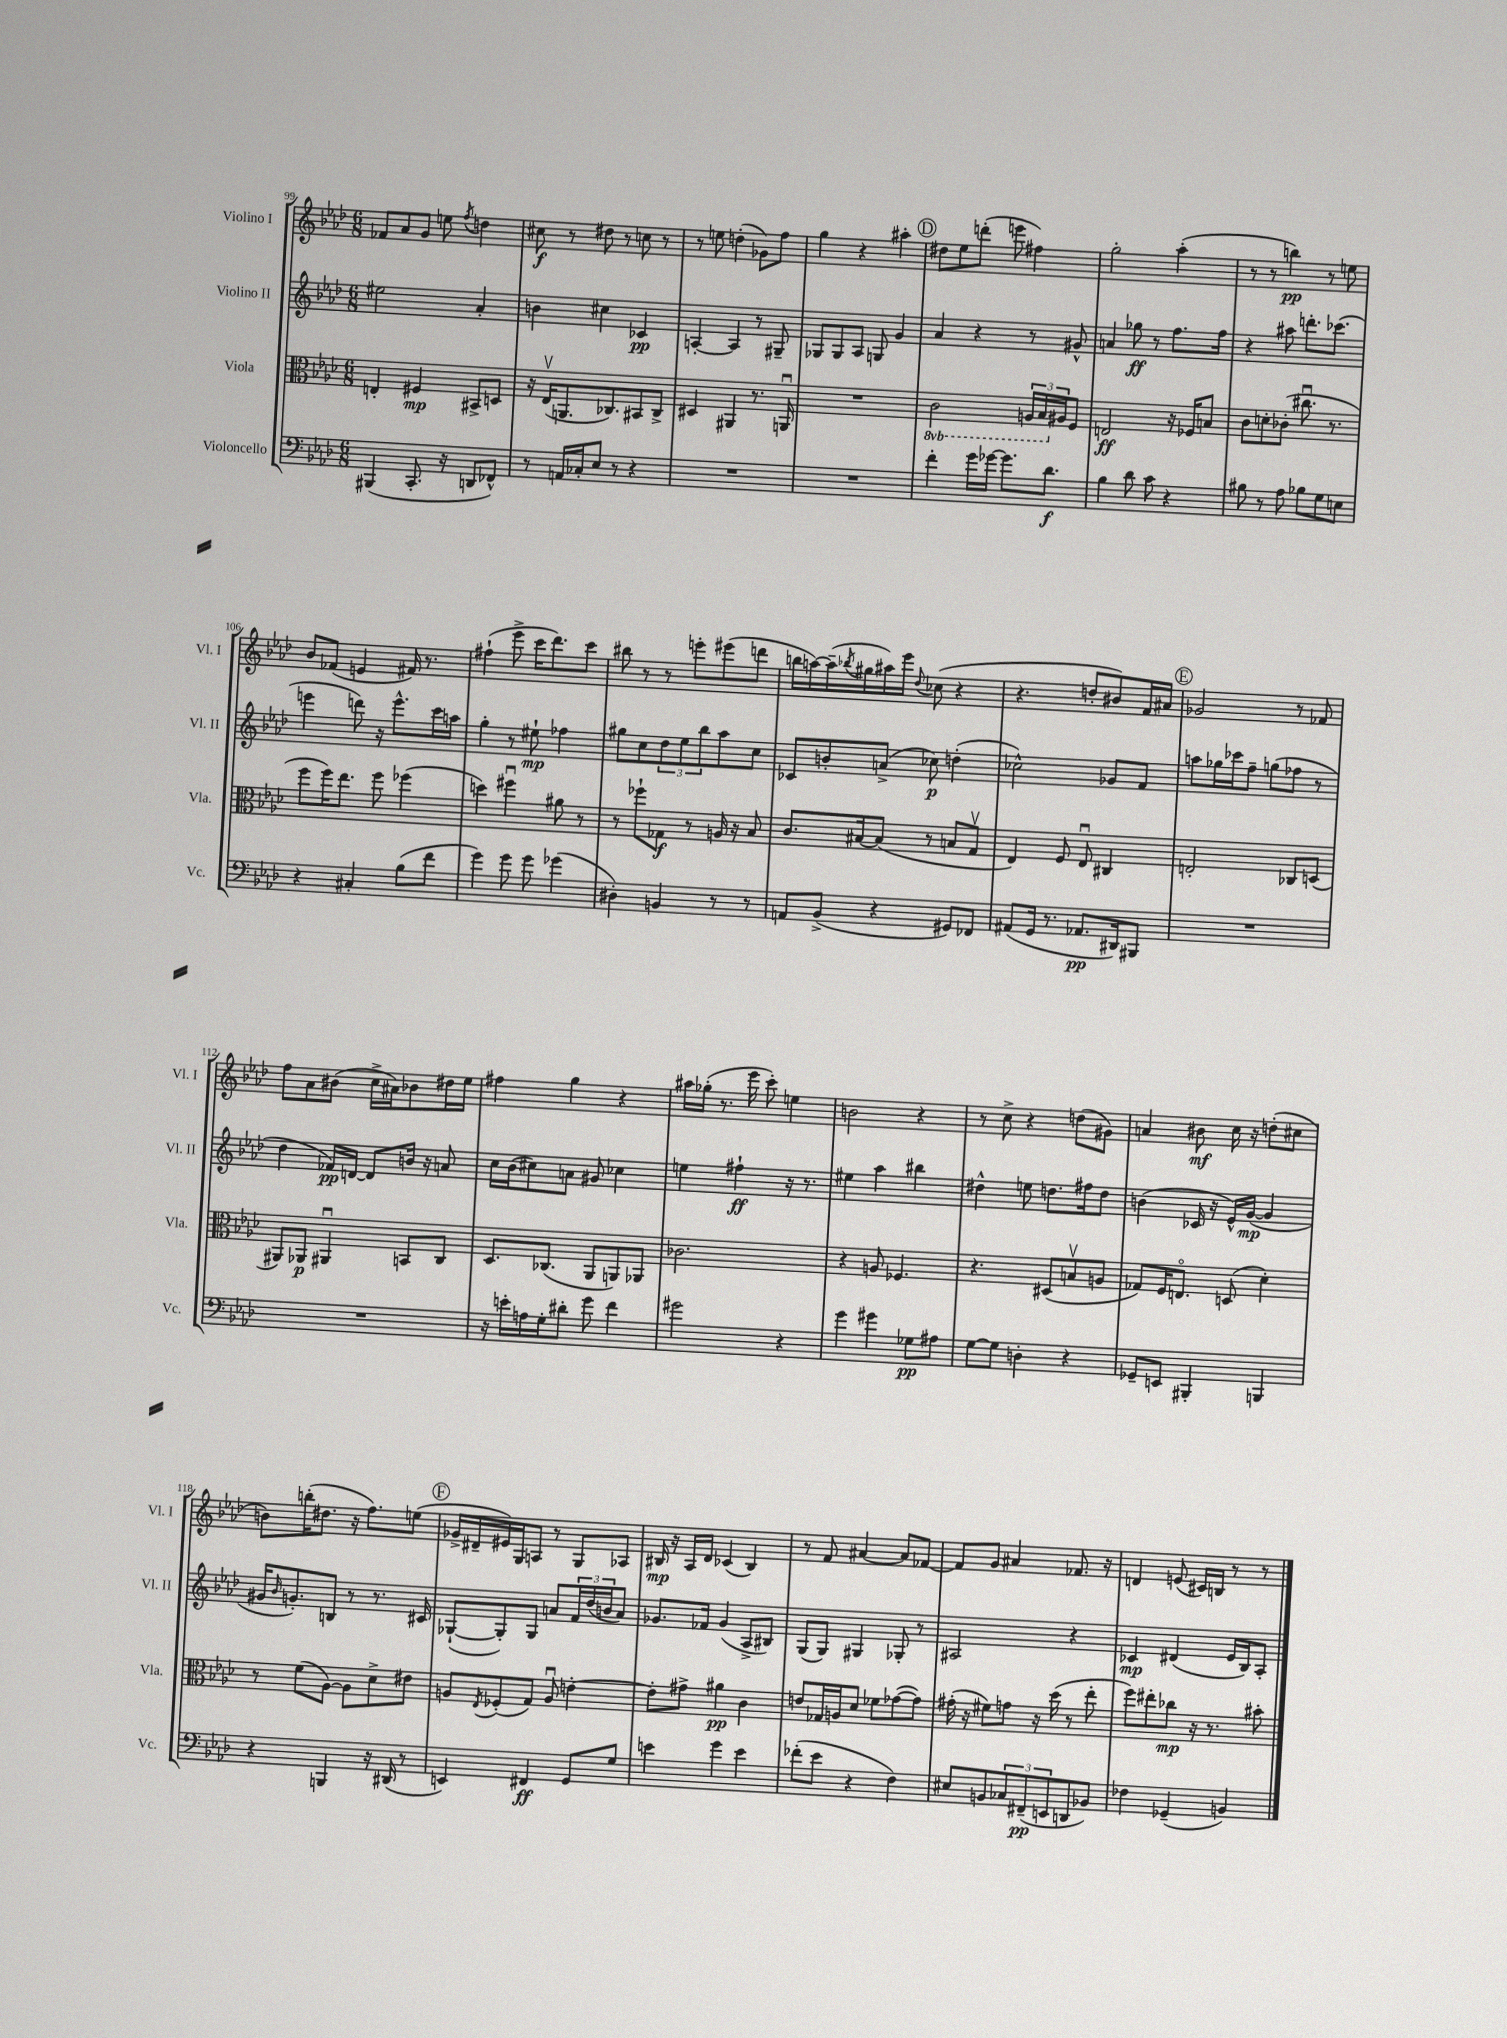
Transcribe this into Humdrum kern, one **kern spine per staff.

**kern	**kern	**kern	**kern
*staff4	*staff3	*staff2	*staff1
*clefF4	*clefC3	*clefG2	*clefG2
*k[b-e-a-d-]	*k[b-e-a-d-]	*k[b-e-a-d-]	*k[b-e-a-d-]
*M6/8	*M6/8	*M6/8	*M6/8
(4BBB#/	4E'/	2ee#\	8f-/L
.	.	.	8a-/
8.CC'/	4F#/	.	8g/J
.	.	.	8ee\
16r	.	.	.
.	.	.	8qff/
8DD/L	8BB#^/L	4a-'/	4dd\
8FF-^^/J)	8D/J	.	.
=	=	=	=
8r	16r	4b\	8cc#\
.	(16E-v/LK	.	.
16AA/LL	8.AA/	.	8r
16C-'/J	.	.	.
8E-/J	.	4cc#\	8dd#\
.	8.C-/)	.	.
8r	.	.	8r
4r	8BB#/	4c-/	8cc\
.	8C-^/J	.	8r
=	=	=	=
2.r	4D#/	[4A'/	8r
.	.	.	8ee\
.	4AA#/	4A/]	(4dd'\
.	8.r	8r	8g-\L)
.	.	8G#~/	8ff\J
.	16AAu/	.	.
=	=	=	=
2.r	2.r	8G-/L	4gg\
.	.	8G-/	.
.	.	8A-/J	4r
.	.	8G/	.
.	.	4g/	4aa#'\
=	=	=	=
4f'\	2C\	4a-/	8dd#\L
.	.	.	8ee-\
16g\LL	.	4r	(8ddd'\J
[16g-\JJ	.	.	.
8.g-\]L	.	.	8eee\
.	24AA/LL	8r	4ff#\)
.	24BB-/	.	.
8.d-\J	.	.	.
.	24A#/J	.	.
.	8F/J	8g#^^/	.
=	=	=	=
4B-\	2E/	4a/	2gg'\
8d-\	.	8gg-\	.
8c\	.	8r	.
4r	16r	8.ff\L	(4aa-'\
.	16F-/LK	.	.
.	8B/J	.	.
.	.	16ff\Jk	.
=	=	=	=
8B#\	8c\L	4r	8r
8r	8d'\	.	8r
8A-\	(8c-'\J	8aa#\	4bb\)
8B-\L	8.cc#u\	8.ddd'\L	.
8G\	.	.	8r
.	8.r	(8.ccc-\J	.
8E\J	.	.	8ee\
=	=	=	=
4r	8ff\L	4eee\	8b-/L
.	16ff\K)	.	(8f-/J
.	8.ee-\J	.	.
4C#'/	.	8ddd\)	4e/
.	8ff\	16r	.
.	.	8.eee^^\L	.
(8B-\L	(4ff-\	.	16f#/)
.	.	.	8.r
8f\J	.	16ccc\L	.
.	.	16aa\JJ	.
=	=	=	=
4g\)	4dd\)	4gg'\	(4ff#`\
8g\	4ff#u\	8r	8eee-^\
8g\	.	8ee#`\	16ccc\LK
.	.	.	8.ddd-\)
(4g-\	8a#\	4ff-\	.
.	8r	.	8ccc\J
=	=	=	=
4D#'\)	8r	8gg#\L	8bb#\
.	8ff-`\L	8cc\	8r
4BB/	8G-\J	12dd-\	8r
.	.	12ee-\	.
.	8r	.	8eee'\L
.	.	12bb-\	.
8r	16A/	8aa-\	(8eee#\
.	16r	.	.
8r	8B-/	8cc\J	8ddd\J
=	=	=	=
8AA/L	8.c/L	8c-/L	16bb\LL
.	.	.	[16aa\)
(8BB-^/J	.	8b'/	(16aa~\]
.	.	.	8qbb-/
.	[16B#/k	.	16gg#\
4r	(8B#/]J	(8a^/J	16aa#\)
.	.	.	16eee-\JJ
.	.	.	8qqdd-/
.	8r	8cc-\)	(8cc-\
8GG#/L)	8B/L	(4dd'\	4r
8FF-/J	8Gv/J	.	.
=	=	=	=
(8AA#/L	4E-/)	2cc-^^\)	4.r
16GG/Jk	.	.	.
8.r	.	.	.
.	8F/	.	.
8.AA-/L	8E-u/	.	8dd'/L
.	4C#/	8g-/L	8b#/)
16DD#/k)	.	.	.
8BBB#/J	.	8f/J	16f/L
.	.	.	16a#/JJ
=	=	=	=
2.r	2E'/	8aa\L	2g-/
.	.	16gg-\L	.
.	.	16ccc-\J	.
.	.	8ff~\J	.
.	.	(8gg\L	.
.	8C-/L	8ff-\J	8r
.	(8D/J	8r	8f-/
=	=	=	=
2.r	8AA#/L)	4dd-\	8ff\L
.	8AA-/J	.	8a-\
.	4AA#u/	16f-/LL)	(8b#\J
.	.	[16d/JJ	.
.	.	8d/]L	16cc^\LL
.	.	.	16a#\J)
.	8BB/L	16b/Jk	8b-\
.	.	16r	.
.	8C/J	8a/	16dd#\L
.	.	.	16ee-\JJ
=	=	=	=
16r	8.D-/L	16cc\LL	4ff#\
16e'\LL	.	(16b-\J	.
16A\	.	8cc#\)	.
16G'\J	(8.C-/J	.	.
8d#'\J	.	8a\J	4gg\
8g\	8AA-/L	8g#/	.
4f\	8AA/)	4cc-\	4r
.	8AA-/J	.	.
=	=	=	=
2g#\	2.c-\	4ee\	16aa#\LL
.	.	.	(16gg-'\JJ
.	.	.	8.r
.	.	4ff#`\	.
.	.	.	16eee-\
.	.	.	8ccc'\)
4r	.	16r	4ee\
.	.	8.r	.
=	=	=	=
4g\	4r	4ee#\	2b\
4g#\	8A/	4aa-\	.
.	4.F-/	.	.
8G-\L	.	4bb#\	4r
8A#\J	.	.	.
=	=	=	=
[8G\L	4.r	4dd#^^\	8r
8G\]J	.	.	8cc^\
4D'\	.	8ee\	4r
.	(8D#/L	8.dd\L	.
4r	8Bv/	.	(8dd\L
.	.	16ff#\k	.
.	8A/J	8dd\J	8g#\J)
=	=	=	=
8GG-~/L	8G-/L)	(4b\	4a/
8EE/J	16F/K	.	.
.	8.Eo/J	.	.
4BBB#'/	.	16c-/	8b#\
.	.	16r	.
.	(8D/	16e-^^/LL)	16cc\
.	.	([16g/JJ	16r
4BBB/	4d-'\)	4g/]	(8dd'\L
.	.	.	8cc#\J
=	=	=	=
4r	8r	16g#/LK	8b\L)
.	.	16qqb-/	.
.	.	8.g'/)	.
.	(8f\L	.	(16bb'\K
.	.	.	8.dd#\J
4BBB/	[8A-\J)	8B/J	.
.	8A-\]L	8r	16r
.	.	.	8.ff\L)
16r	8d-^\	8.r	.
(16DD#/	.	.	.
8r	8e#\J	.	(8ee\J
.	.	16c#/	.
=	=	=	=
4EE/)	8A/L	([8G-`/L	16g-^/LL
.	.	.	16d#~/
.	8qE-/	.	.
.	(8F-'/	8G-'/])	16e#/)
.	.	.	16G/J
4FF#/	8G/J)	8G-/J	8A/J
.	8Au/	8a/L	8r
8GG/L	[4e'\	24f/L	8G/L
.	.	(24dd-/	.
.	.	24b/J	.
8G/J	.	8a/J)	8A-/J
=	=	=	=
4e\	8e'\]L	8.g-/L	16B#/
.	.	.	16r
.	8g#^\J	.	16A-/LL
.	.	16f-/Jk	16d-/JJ
4g\	4a#\	(4g-/	(4c-/
4e\	4c\	8A-^/L	4B#/)
.	.	8B#/J)	.
=	=	=	=
(8f-'\L	8e/L	(8G/L	8r
8e-\J	16G-/L	8G/J)	8f/
.	16A/J	.	.
4r	8d-/J	4G#/	[4a#/
.	8f-\L	.	.
4F\)	([8g-\	8G-'/	8a#/]L
.	8g-\]J)	8r	[8f-/J
=	=	=	=
8E#/L	(16g#'\	2A#/	8f-/]L
.	16r	.	.
8BB/	8f#\L)	.	8g/J
12C-/	8g\J	.	4a#/
(12FF#~/	.	.	.
.	16r	.	.
12EE/	.	.	.
.	(16dd-\	.	.
8DD/	8r	4r	8.f-/
8BB-/J)	8ee-'\	.	.
.	.	.	16r
=	=	=	=
4F-\	8ff\L)	4c-/	4d/
.	8ee#'\	.	.
(4GG-~/	8cc-\J	(4d#/	(8e/
.	16r	.	16c#/LL)
.	8.r	.	16B/JJ
4BB/)	.	16e-/LL	8r
.	.	16B-/J)	.
.	8b#'\	8A-'/J	8r
==	==	==	==
*-	*-	*-	*-
